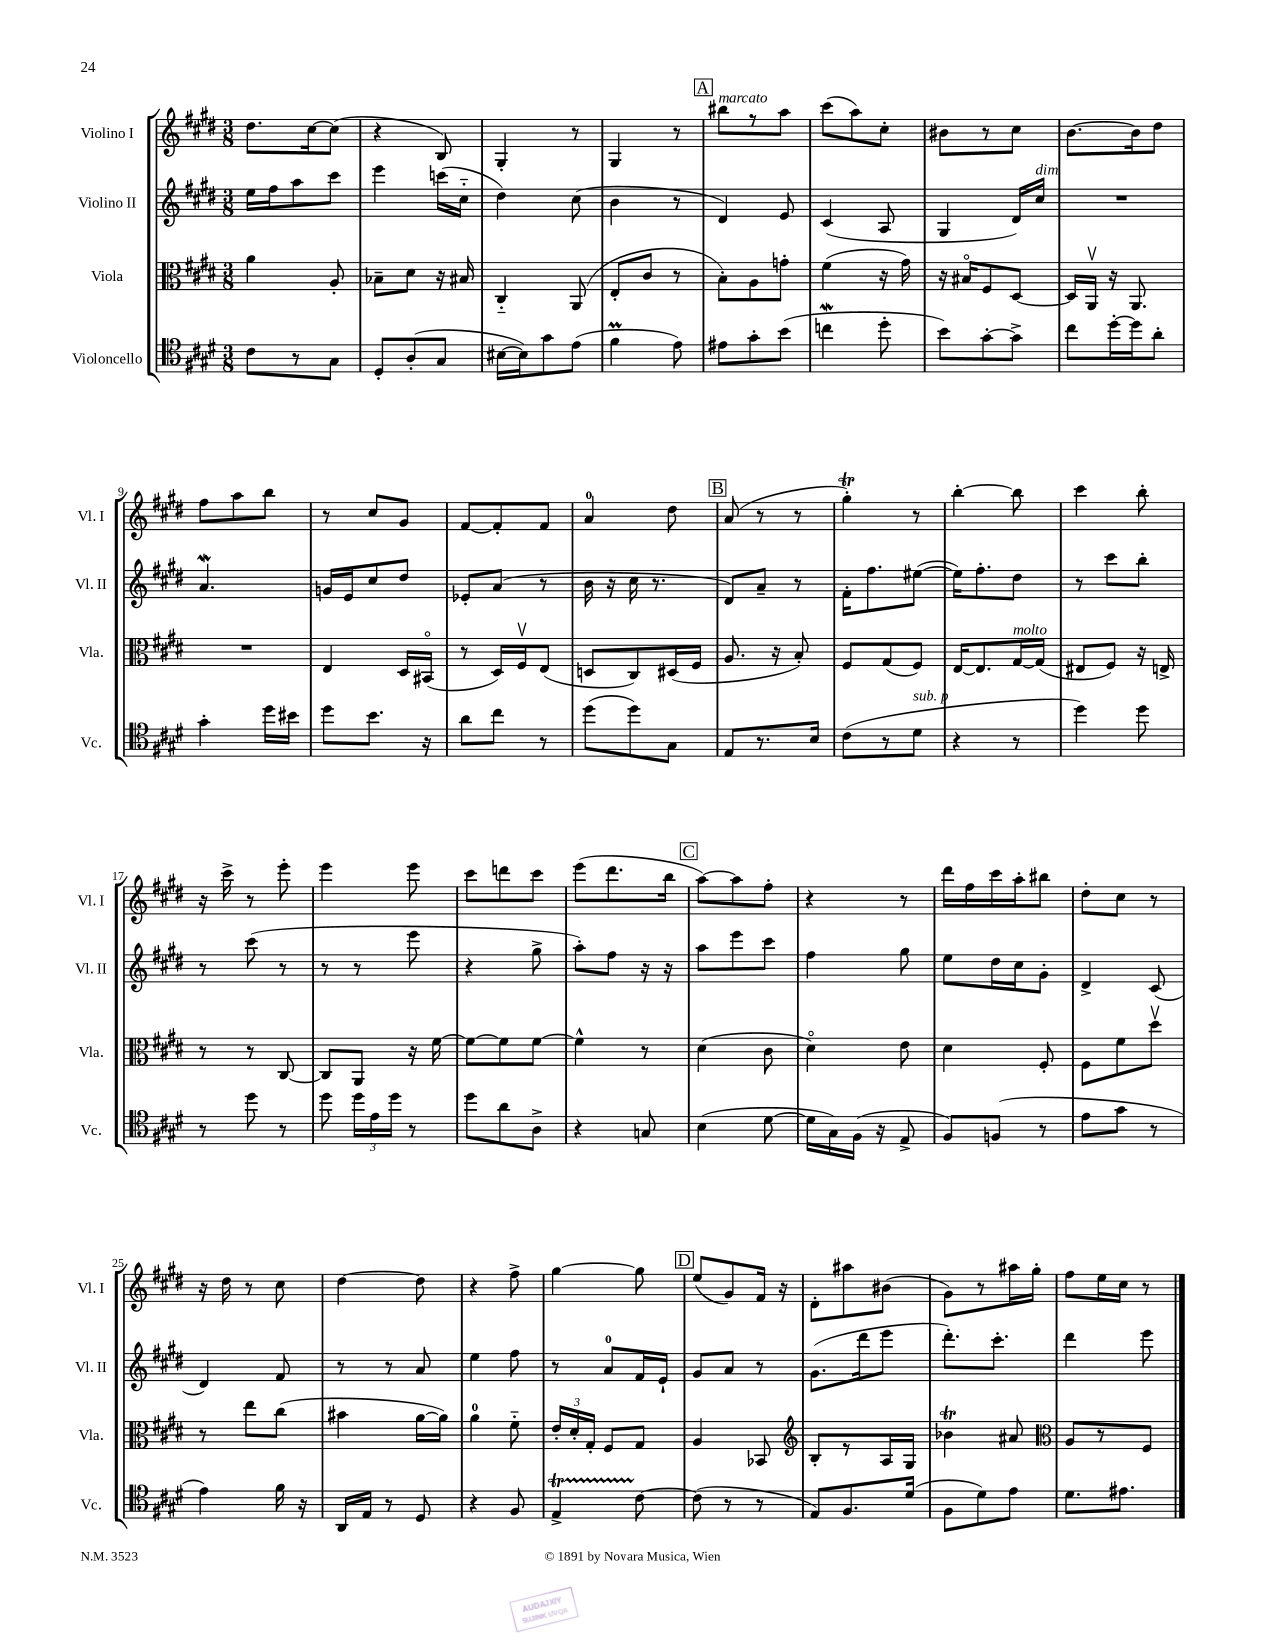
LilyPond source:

<<
\new StaffGroup <<
\new Staff = "s0" \with { instrumentName = "Violino I" shortInstrumentName = "Vl. I" } {
    \clef treble \key e \major \numericTimeSignature \time 3/8
    \autoBeamOff dis''8.[ cis''16~ cis''8]( |
    r4 b8) |
    gis4-. r8 |
    gis4 r8 |
    \mark \markup { \box "A" } bis''8[^\markup { \italic "marcato" } r8 a''8] |
    cis'''8[( a''8) cis''8]-. |
    bis'8[ r8 cis''8] |
    b'8.[~ b'16 dis''8] |
    fis''8[ a''8 b''8] |
    r8 cis''8[ gis'8] |
    fis'8[~ fis'8-. fis'8] |
    a'4-0 dis''8 |
    \mark \markup { \box "B" } a'8( r8 r8 |
    gis''4-.\trill) r8 |
    b''4~-. b''8 |
    cis'''4 b''8-. |
    r16 cis'''16-> r8 e'''8-. |
    e'''4 e'''8 |
    cis'''8[ d'''8 cis'''8] |
    e'''8[( dis'''8. b''16] |
    \mark \markup { \box "C" } a''8[~) a''8 fis''8]-. |
    r4 r8 |
    dis'''16[ fis''16 cis'''16 a''16-. bis''8] |
    dis''8[-. cis''8] r8 |
    r16 dis''16 r8 cis''8 |
    dis''4~ dis''8 |
    r4 fis''8-> |
    gis''4~ gis''8 |
    \mark \markup { \box "D" } e''8[( gis'8) fis'16] r16 |
    dis'8[-. ais''8 bis'8]( |
    gis'8[) r8 ais''16 gis''16]-. |
    fis''8[ e''16 cis''16] r8 \bar "|." |
}
\new Staff = "s1" \with { instrumentName = "Violino II" shortInstrumentName = "Vl. II" } {
    \clef treble \key e \major \numericTimeSignature \time 3/8
    \autoBeamOff e''16[ fis''16 a''8 cis'''8] |
    e'''4 c'''16[( cis''16]-_ |
    dis''4) cis''8( |
    b'4 r8 |
    \mark \markup { \box "A" } dis'4) e'8 |
    cis'4( a8 |
    gis4 dis'16[) cis''16]^\markup { \italic "dim." } |
    R4. |
    a'4.\mordent |
    g'16[ e'16 cis''8 dis''8] |
    ees'8[-. a'8]( r8 |
    b'16 r16 cis''16 r8. |
    \mark \markup { \box "B" } dis'8[) a'8]-- r8 |
    fis'16[-. fis''8. eis''8]~( |
    eis''16[) fis''8.-. dis''8] |
    r8 cis'''8[ b''8]-. |
    r8 cis'''8( r8 |
    r8 r8 e'''8 |
    r4 gis''8-> |
    a''8[-.) fis''8] r16 r16 |
    \mark \markup { \box "C" } a''8[ e'''8 cis'''8] |
    fis''4 gis''8 |
    e''8[ dis''16 cis''16 gis'8]-. |
    dis'4-> cis'8( |
    dis'4) fis'8 |
    r8 r8 a'8 |
    e''4 fis''8 |
    r8 a'8[-0 fis'16 e'16]-! |
    \mark \markup { \box "D" } gis'8[ a'8] r8 |
    gis'8.[( dis'''16 e'''8] |
    dis'''8.[-.) cis'''8.]-. |
    dis'''4 e'''8 \bar "|." |
}
\new Staff = "s2" \with { instrumentName = "Viola" shortInstrumentName = "Vla." } {
    \clef alto \key e \major \numericTimeSignature \time 3/8
    \autoBeamOff a'4 a8-. |
    bes8[-- dis'8] r16 bis16 |
    cis4-_ a,8( |
    e8[-. cis'8] r8 |
    \mark \markup { \box "A" } b8[-.) a8 g'8]-. |
    fis'4( r16 gis'16) |
    r16 bis16[\flageolet fis8 dis8]~ |
    dis16[ a,16]\upbow r16 a,8. |
    R4. |
    e4 dis16[ bis,16]\flageolet( |
    r8 dis16[) fis16\upbow e8]( |
    d8[ cis8) dis16( fis16] |
    \mark \markup { \box "B" } a8. r16 b8-.) |
    fis8[ gis8( fis8]) |
    e16[~ e8. gis16~^\markup { \italic "molto" } gis16]( |
    eis8[ fis8]) r16 e16-> |
    r8 r8 cis8~ |
    cis8[ a,8] r16 fis'16~ |
    fis'8[~ fis'8 fis'8]~ |
    fis'4-^ r8 |
    \mark \markup { \box "C" } dis'4( cis'8 |
    dis'4\flageolet) e'8 |
    dis'4 fis8-. |
    fis8[ fis'8 dis''8]\upbow |
    r8 e''8[ cis''8]( |
    bis'4 a'16[~ a'16]) |
    a'4-0 fis'8-_ |
    \tuplet 3/2 { e'16[-. dis'16-. gis16]-. } fis8[ gis8] |
    \mark \markup { \box "D" } a4 bes,8 |
    \clef treble b8[-. r8 a16 gis16] |
    bes'4\trill ais'8 |
    \clef alto a8[ r8 fis8] \bar "|." |
}
\new Staff = "s3" \with { instrumentName = "Violoncello" shortInstrumentName = "Vc." } {
    \clef tenor \key e \major \numericTimeSignature \time 3/8
    \autoBeamOff cis'8[ r8 gis8] |
    dis8[-. a8-.( gis8] |
    bis16[~ bis16) gis'8 e'8]( |
    fis'4\prall e'8) |
    \mark \markup { \box "A" } eis'8[ gis'8-. b'8]( |
    c''4\mordent dis''8-. |
    b'8[) gis'8~-. gis'8]-> |
    cis''8[ dis''16~-. dis''16 a'8]-. |
    gis'4-. dis''16[ bis'16] |
    dis''8[ b'8.] r16 |
    a'8[ cis''8] r8 |
    dis''8[( dis''8) gis8] |
    \mark \markup { \box "B" } e8[ r8. b16] |
    cis'8[( r8 dis'8]^\markup { \italic "sub. p" } |
    r4 r8 |
    dis''4) dis''8 |
    r8 dis''8 r8 |
    dis''8 \tuplet 3/2 { dis''16[ e'16 dis''16] } r8 |
    dis''8[ a'8 a8]-> |
    r4 g8 |
    \mark \markup { \box "C" } b4( dis'8~ |
    dis'16[ gis16) fis16]( r16 e8-> |
    fis8[) f8]( r8 |
    e'8[ gis'8] r8 |
    e'4) fis'16 r16 |
    a,16[ e16] r8 dis8 |
    r4 fis8 |
    e4->\startTrillSpan cis'8~\stopTrillSpan |
    \mark \markup { \box "D" } cis'8( r8 r8 |
    e8[) fis8. dis'16]( |
    fis8[ dis'8) e'8] |
    dis'8.[ eis'8.] \bar "|." |
}
>>
>>
